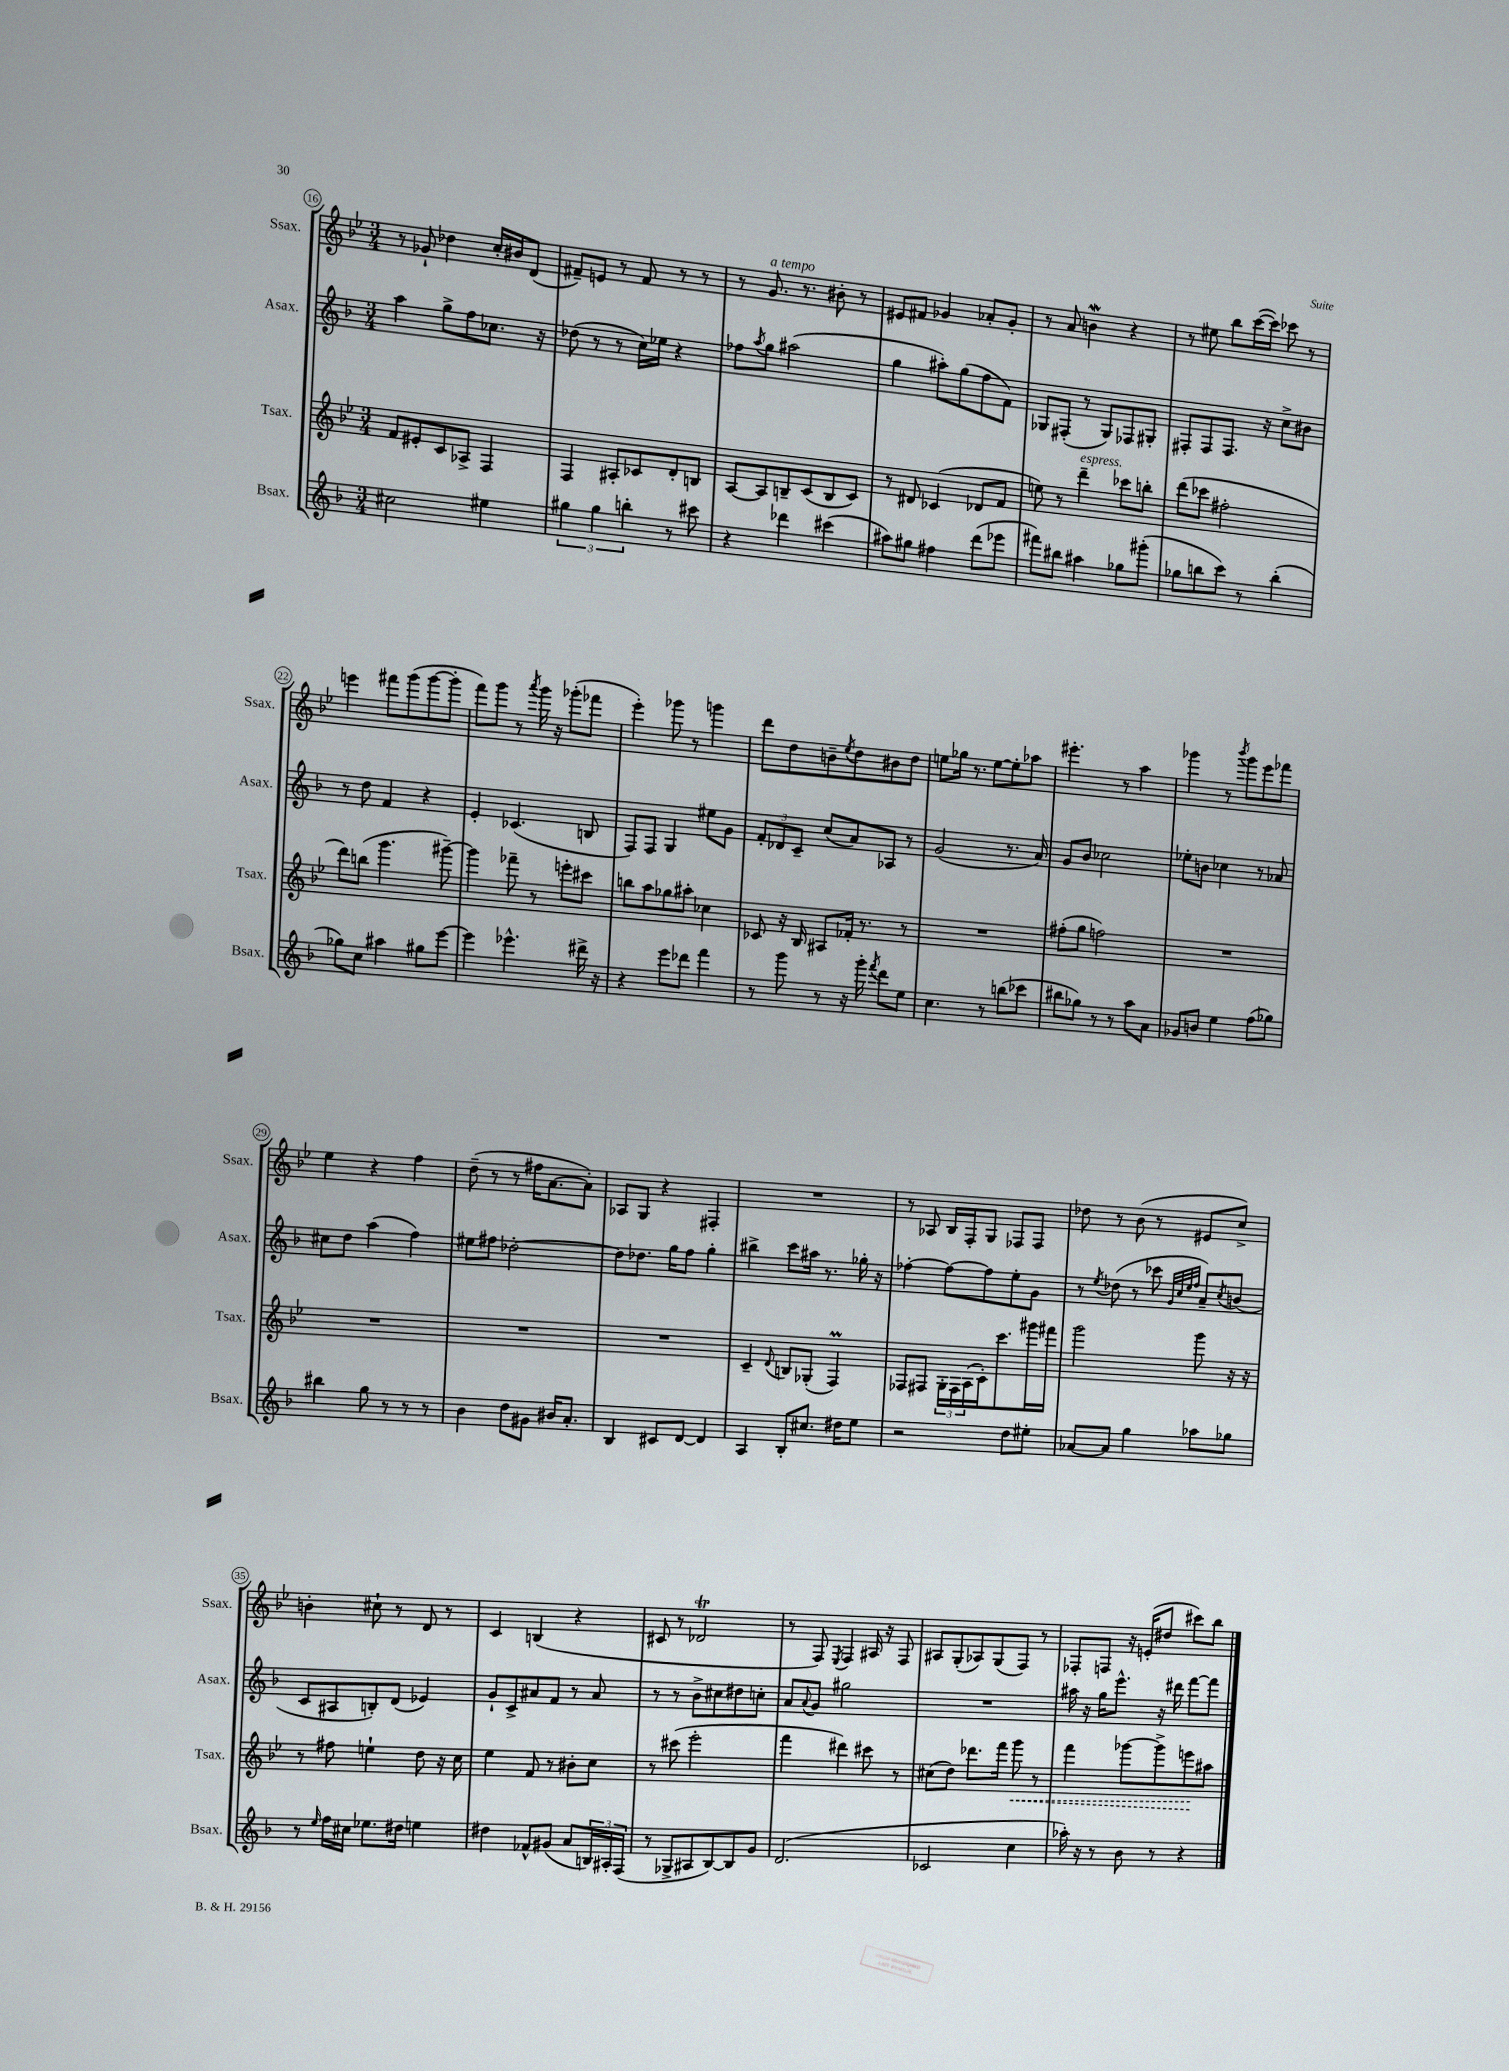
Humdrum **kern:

**kern	**kern	**kern	**kern
*staff4	*staff3	*staff2	*staff1
*clefG2	*clefG2	*clefG2	*clefG2
*k[b-]	*k[b-e-]	*k[b-]	*k[b-e-]
*M3/4	*M3/4	*M3/4	*M3/4
2cc#	8f	4aa	8r
.	8e#'	.	8g-`
.	8c	8gg^	4dd-
.	8A-^	8ff	.
4ee#	4F	8.cc-	16cc'
.	.	.	16b#
.	.	.	(8d
.	.	16r	.
=	=	=	=
6gg#	4F	(8dd-	8f#~)
.	.	8r	8e
6gg#	.	.	.
.	8A#'	8r	8r
6bb'	.	.	.
.	8c-	16cc)	8f#
.	.	16ee-	.
8r	8d'	4r	8r
8ccc#	8B	.	8r
=	=	=	=
4r	[8A	8ff-	8r
.	.	8qaa	.
.	8A]	8gg	8.g
4ddd-	8B~	(2aa#	.
.	.	.	8.r
.	(8c	.	.
(4ccc#	8B	.	8b#'
.	8c)	.	8r
=	=	=	=
8aa#)	8r	4gg	8e#
8gg#	8d#	.	8f#
4ff#	(4c-	8aa#')	4g-
.	.	(8gg	.
(8ddd	8d-	8ff	8a-'
8eee-	8f	8f)	8g-'
=	=	=	=
8fff#)	8ee)	8G-	8r
8bb#	8r	(8F#'	8a
4aa#	4ddd~	8r	4b
.	.	8G-)	.
8gg-	8ccc-	8F-	4r
(8ggg#'	8bb'	8G#'	.
=	=	=	=
8gg-	(8ddd	8F#'	8r
8bb	8ccc-	8F#	8ee#
8ccc)	2ff#'	8.F#	8bb-
8r	.	.	([16ccc
.	.	16r	16ccc])
(4bb'	.	8cc^	8ccc-
.	.	8b#	8r
=	=	=	=
8gg-)	8ddd)	8r	4eee
8cc	(8bb	8dd	.
4aa#	4.ggg	4f	8fff#
.	.	.	(8ggg
8gg#	.	4r	[8ggg
[8eee	[8ggg#~)	.	8ggg']
=	=	=	=
4eee]	4ggg#]	4e'	8fff)
.	.	.	8ggg
4.eee-^^	8fff-~	(4.c-	8r
.	.	.	8qaaa
.	8r	.	16ggg
.	.	.	16r
.	8eee'	.	(8ggg-'
16ddd#^	8ccc#	8B	8fff-
16r	.	.	.
=	=	=	=
4r	8bb	8F)	4eee-')
.	8aa	8F	.
8eee	8gg-	4G	8ggg-
8ddd-	8aa#'	.	8r
4fff	4cc-	8ee#	4ggg
.	.	8g	.
=	=	=	=
8r	8c-	12f'	8ddd
.	.	12d-	.
8ggg	16r	.	8dd
.	.	12c~	.
.	16B-	.	.
8r	8A#	(8cc	8b~
.	.	.	8qee-
16r	16f-'	8a)	8dd
16ggg'	8.r	.	.
8qfff	.	.	.
8ddd	.	8A-	8b#
8ee	8r	8r	8dd
=	=	=	=
4.cc	2.r	(2g	8ee
.	.	.	16gg-
.	.	.	8.r
8r	.	.	[8ee
(8bb	.	8.r	8ee']
8ccc-	.	.	8aa-
.	.	16a)	.
=	=	=	=
8bb#	(8ff#'	8g	4.eee#'
8gg-)	8gg	8b-	.
8r	2ff)	2cc-	.
8r	.	.	8r
8aa	.	.	4aa
8a	.	.	.
=	=	=	=
8g-	2.r	8ee-'	4ggg-
8b	.	8b	.
4ee	.	4cc-	8r
.	.	.	8qbbb-
.	.	.	8ggg-
(8ff	.	8r	8eee-
8gg-)	.	8a-	8fff-
=	=	=	=
4bb#	2.r	8cc#	4ee-
.	.	8dd	.
8gg	.	(4aa	4r
8r	.	.	.
8r	.	4ff)	4ff
8r	.	.	.
=	=	=	=
4b-	2.r	8ee#	(8dd~
.	.	8ff#	8r
8dd	.	[2dd-'	8r
8g#	.	.	16ff#
.	.	.	[8.a
16b#	.	.	.
8.a'	.	.	.
.	.	.	8a'])
=	=	=	=
4B-	2.r	8dd-]	8A-
.	.	8.dd-	8G
8c#	.	.	4r
.	.	16gg	.
[8d	.	8ff	.
4d]	.	4gg'	4F#'
=	=	=	=
4A	4c~	4bb#^	2.r
.	8qqd	.	.
8B-'	8B	8ccc	.
8.cc#	(8G-'	16aa#	.
.	.	8.r	.
.	4F)	.	.
16dd#	.	.	.
8ee	.	16gg-'	.
.	.	16r	.
=	=	=	=
2r	8F-	[4ff-'	8r
.	8F#	.	8A-
.	24G'	8ff-_	16B-
.	24F#	.	.
.	.	.	16F'
.	(24A	.	.
.	16c')	8ff-]	8G
.	8.ccc	.	.
8dd	.	8ee'	8F-
8ee#'	16ggg#	8g	8F-
.	16fff#	.	.
=	=	=	=
[8a-	2ggg	8r	8dd-
.	.	8qee	.
8a-]	.	(8dd-	8r
4gg	.	8r	(8b-
.	.	8ccc-	8r
.	.	32qqg	.
.	.	32qqcc	.
.	.	32qqee	.
.	.	32qqff	.
8aa-	8ggg	8a~)	8e#
.	.	8qcc	.
8gg-	16r	(8b	8cc^)
.	16r	.	.
=	=	=	=
8r	8r	8c	4b'
16qqee	.	.	.
16ff	8ff#	8A#	.
16cc#	.	.	.
8.ee-	4ee`	8B')	8cc#`
.	.	(8d	8r
16dd#	.	.	.
4ee	8dd	4e-)	8d
.	16r	.	8r
.	16cc	.	.
=	=	=	=
4dd#	4ee-	8g`	4c
.	.	8c^	.
8f-^^	8f	8a#	(4B
(8g#	8r	8f	.
8a	8b#'	8r	4r
24B)	8cc	8a#	.
24A#'	.	.	.
(24F	.	.	.
=	=	=	=
8r	8r	8r	8c#
8G-^	(8ccc#	8r	8r
8A#	2eee-'	8b-^	2d-
[8B-)	.	8cc#	.
8B-]	.	8dd#	.
8g	.	8cc'	.
=	=	=	=
(2.d	4fff	8a	8r
.	.	8qqa	.
.	.	8g	8F)
.	.	.	8qE-
.	4ddd#)	2gg#	4F
.	8ccc#	.	16A#
.	.	.	16r
.	8r	.	8F
=	=	=	=
2c-	(8cc#	2.r	8A#
.	8dd)	.	(8G'
.	8.ddd-	.	8A-)
.	.	.	(8G
.	16fff	.	.
4cc	8ggg	.	8F)
.	8r	.	8r
=	=	=	=
16aa-')	4fff	16aa#	8F-'
16r	.	16r	.
8r	.	16gg	8F
.	.	8.eee^^	.
8b-	[8ggg-	.	16r
.	.	.	(16e'
8r	8ggg-^]	16r	8dd#
.	.	16ddd#	.
4r	8eee	[8fff	8ccc#)
.	8aa#	8fff]	8bb-
==	==	==	==
*-	*-	*-	*-
